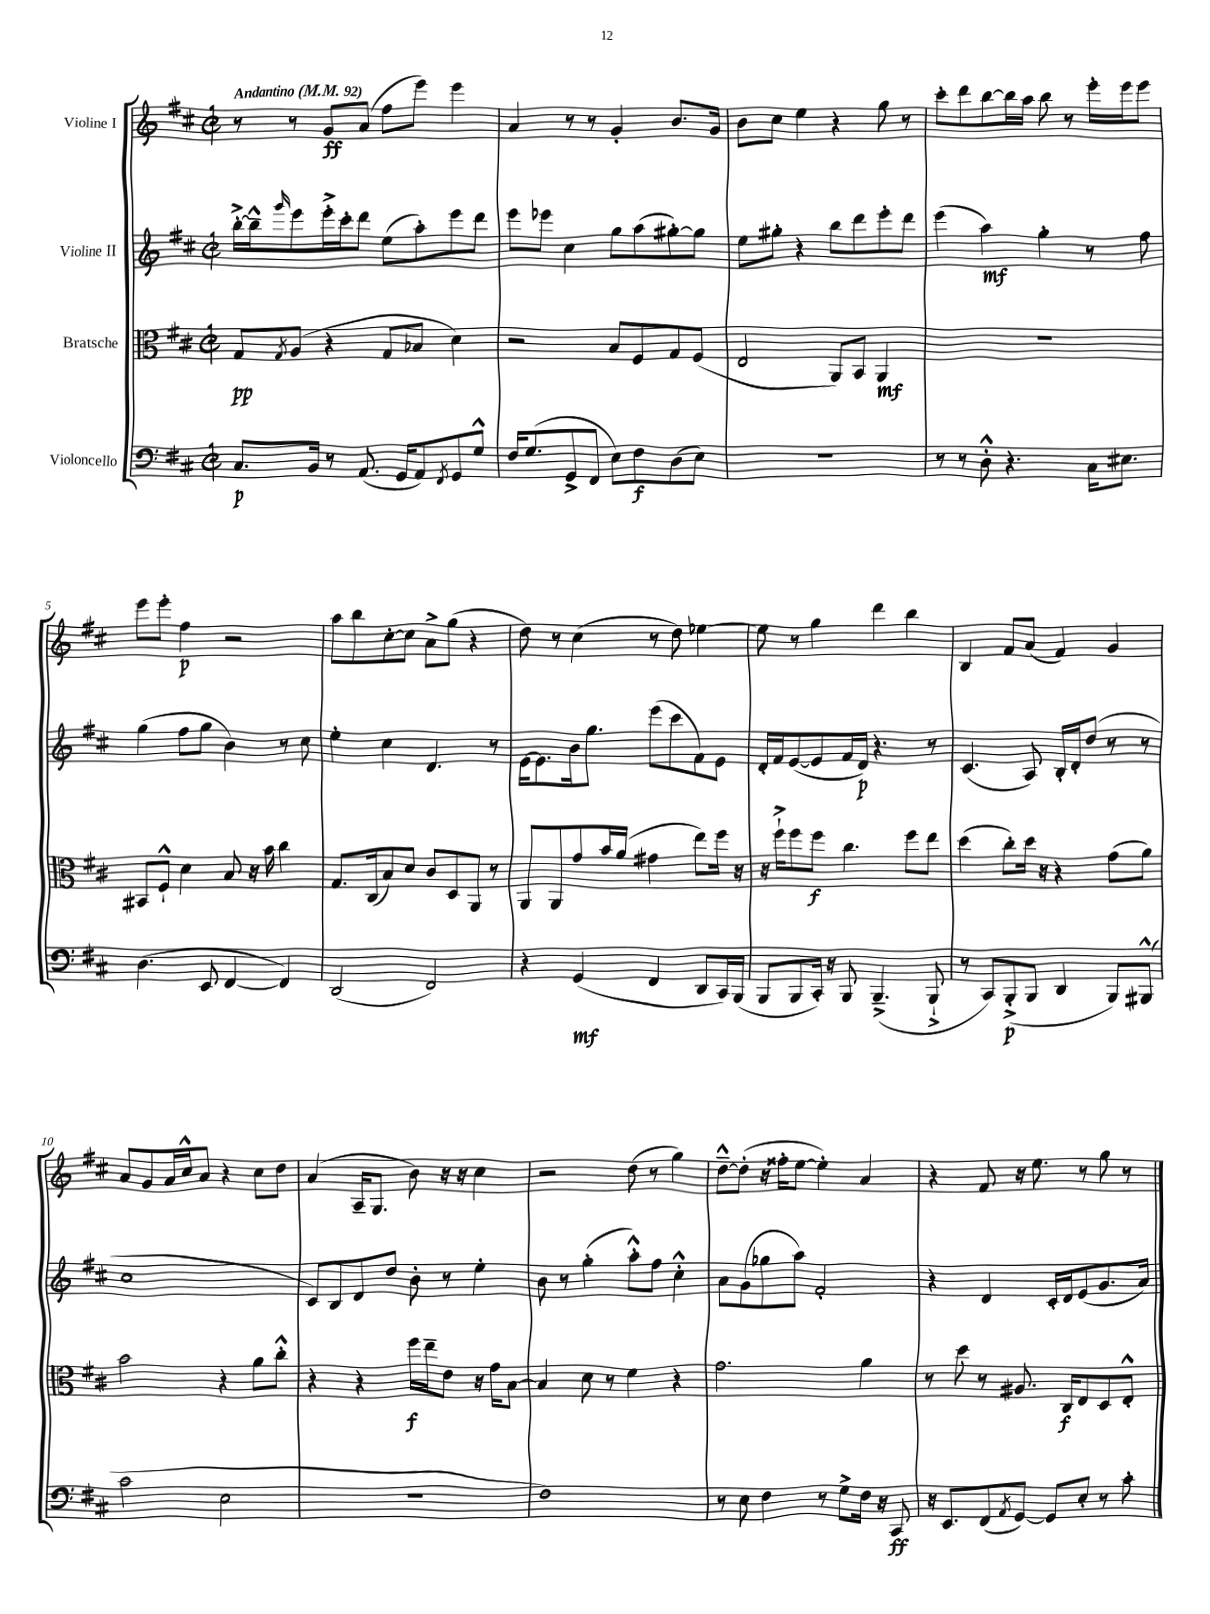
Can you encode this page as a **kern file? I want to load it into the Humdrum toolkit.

**kern	**dynam	**kern	**dynam	**kern	**dynam	**kern	**dynam
*part4	*part4	*part3	*part3	*part2	*part2	*part1	*part1
*staff4	*staff4	*staff3	*staff3	*staff2	*staff2	*staff1	*staff1
*I"Violoncello	*	*I"Bratsche	*	*I"Violine II	*	*I"Violine I	*
*clefF4	*	*clefC3	*	*clefG2	*	*clefG2	*
*k[f#c#]	*	*k[f#c#]	*	*k[f#c#]	*	*k[f#c#]	*
*M2/2	*	*M2/2	*	*M2/2	*	*M2/2	*
*met(c|)	*	*met(c|)	*	*met(c|)	*	*met(c|)	*
*MM92	*	*MM92	*	*MM92	*	*MM92	*
=1	=1	=1	=1	=1	=1	=1	=1
!	!	!	!	!	!	!LO:TX:a:B:t=Andantino	!
8.C#/L	p	8G/L	pp	[16bb'^\LL	.	8r	.
.	.	.	.	16bb~^^\J]	.	.	.
.	.	8qG/	.	16qqggg/	.	.	.
.	.	(8A/J	.	8eee\	.	8r	.
16BB/Jk	.	.	.	.	.	.	.
8r	.	4r	.	16eee'^\L	.	8g/L	ff
.	.	.	.	16ccc#'\J	.	.	.
(8.AA/	.	.	.	8ddd\J	.	(8a/J	.
.	.	8G/L	.	(8ee\L	.	8ff#\L	.
16GG/KL	.	.	.	.	.	.	.
8AA/)	.	8B-X/J	.	8aa'\)	.	8eee\J)	.
8qFF#/	.	.	.	.	.	.	.
8GG/	.	4d\)	.	8eee\	.	4eee\	.
8G^^/J	.	.	.	8ddd\J	.	.	.
=2	=2	=2	=2	=2	=2	=2	=2
16F#/KL	.	2r	.	8eee\L	.	4a/	.
(8.G/	.	.	.	.	.	.	.
.	.	.	.	8eee-X\J	.	.	.
8GG^/	.	.	.	4cc#\	.	8r	.
8FF#/J	.	.	.	.	.	8r	.
8E\L)	.	8B/L	.	8gg\L	.	4g'/	.
8F#\	f	8F#/	.	(8aa\	.	.	.
(8D\	.	8G/	.	[8gg#X'\)	.	8.b/L	.
8E\J)	.	(8F#/J	.	8gg#\J]	.	.	.
.	.	.	.	.	.	16g/Jk	.
=3	=3	=3	=3	=3	=3	=3	=3
1r	.	2E/	.	8ee\L	.	8b\L	.
.	.	.	.	8gg#X'\J	.	8cc#\J	.
.	.	.	.	4r	.	4ee\	.
.	.	8AA/L)	.	8bb\L	.	4r	.
.	.	8BB/J	.	8ddd\	.	.	.
.	.	4AA/	mf	8eee'\	.	8gg\	.
.	.	.	.	8ddd\J	.	8r	.
=4	=4	=4	=4	=4	=4	=4	=4
8r	.	1r	.	(4eee\	.	8ccc#'\L	.
8r	.	.	.	.	.	8ddd\	.
8D'^^\	.	.	.	4aa\)	mf	[8bb\	.
4.r	.	.	.	.	.	16bb\L]	.
.	.	.	.	.	.	16aa\JJ	.
.	.	.	.	4gg'\	.	8bb\	.
.	.	.	.	.	.	8r	.
16C#\KL	.	.	.	8r	.	16eee'\LL	.
8.E#X\J	.	.	.	.	.	16eee\J	.
.	.	.	.	8ff#\	.	8eee\J	.
!!LO:LB:g=z
=5	=5	=5	=5	=5	=5	=5	=5
(4.D\	.	8BB#X/L	.	(4gg\	.	8eee\L	.
.	.	8F#`^^/J	.	.	.	8eee'\J	.
.	.	4d\	.	8ff#\L	.	4ff#\	p
8EE/	.	.	.	8gg\J	.	.	.
[4FF#/	.	8B/	.	4b\)	.	2r	.
.	.	16r	.	.	.	.	.
.	.	16b\	.	.	.	.	.
4FF#/])	.	4cc#\	.	8r	.	.	.
.	.	.	.	8cc#\	.	.	.
=6	=6	=6	=6	=6	=6	=6	=6
(2DD/	.	8.G/L	.	4ee'\	.	8aa\L	.
.	.	.	.	.	.	8bb\	.
.	.	(16C#/k	.	.	.	.	.
.	.	8B/)	.	4cc#\	.	[8cc#'\	.
.	.	8d/J	.	.	.	8cc#\J]	.
2FF#/)	.	8c#/L	.	4.d/	.	8a^\L	.
.	.	8D/	.	.	.	(8gg\J	.
.	.	8AA/J	.	.	.	4r	.
.	.	8r	.	8r	.	.	.
=7	=7	=7	=7	=7	=7	=7	=7
4r	.	8AA/L	.	[16e\KL	.	8dd\)	.
.	.	.	.	8.e\]	.	.	.
.	.	8AA/	.	.	.	8r	.
(4GG/	mf	8g/	.	16b\k	.	(4cc#\	.
.	.	.	.	8.gg\J	.	.	.
.	.	16b/L	.	.	.	.	.
.	.	(16a/JJ	.	.	.	.	.
4FF#/	.	4g#X\	.	(8eee\L	.	8r	.
.	.	.	.	8ccc#\	.	8dd\)	.
8DD/L	.	8ee\L)	.	8f#\)	.	[4ee-X\	.
16CC#/L)	.	16ff#\Jk	.	8e\J	.	.	.
(16BBB/JJ	.	16r	.	.	.	.	.
=8	=8	=8	=8	=8	=8	=8	=8
8BBB/L	.	16r	.	16d'/LL	.	8ee-\]	.
.	.	16ff#`^\KL	.	16f#/J	.	.	.
8BBB/	.	8ff#\	.	([8e/	.	8r	.
16CC#'/Jk)	.	8ff#\J	f	8e/]	.	4gg\	.
16r	.	.	.	.	.	.	.
8BBB/	.	4.cc#\	.	16f#/L	.	.	.
.	.	.	.	16d/JJ)	p	.	.
(4.BBB~^/	.	.	.	4.r	.	4ddd\	.
.	.	8ff#\L	.	.	.	4bb\	.
8BBB`^/	.	8ee\J	.	8r	.	.	.
=9	=9	=9	=9	=9	=9	=9	=9
8r	.	(4dd\	.	(4.c#/	.	4B/	.
8CC#/L)	.	.	.	.	.	.	.
(8BBB'^/	p	8cc#'\L)	.	.	.	8f#/L	.
8BBB/J	.	16dd\Jk	.	8A/)	.	(8a/J	.
.	.	16r	.	.	.	.	.
4DD/	.	4r	.	16B'/LL	.	4f#/)	.
.	.	.	.	16d'/J	.	.	.
.	.	.	.	(8dd/J	.	.	.
8BBB/L)	.	(8g\L	.	8r	.	4g/	.
(8BBB#X^^/J	.	8a\J)	.	8r	.	.	.
!!LO:LB:g=z
=10	=10	=10	=10	=10	=10	=10	=10
2c#\	.	2b\	.	1cc#	.	8a/L	.
.	.	.	.	.	.	8g/	.
.	.	.	.	.	.	16a/L	.
.	.	.	.	.	.	16cc#^^/J	.
.	.	.	.	.	.	8a/J	.
2E\	.	4r	.	.	.	4r	.
.	.	8a\L	.	.	.	8cc#\L	.
.	.	8cc#'^^\J	.	.	.	8dd\J	.
=11	=11	=11	=11	=11	=11	=11	=11
1r	.	4r	.	8c#/L)	.	(4a/	.
.	.	.	.	8B/	.	.	.
.	.	4r	.	8d/	.	16A~/KL	.
.	.	.	.	.	.	8.G/J	.
.	.	.	.	8dd/J	.	.	.
.	.	16ff#\LL	f	8b'\	.	8b\)	.
.	.	16ee~\J	.	.	.	.	.
.	.	8e\J	.	8r	.	16r	.
.	.	.	.	.	.	16r	.
.	.	16r	.	4ee'\	.	4cc#\	.
.	.	16g\KL	.	.	.	.	.
.	.	[8B\J	.	.	.	.	.
=12	=12	=12	=12	=12	=12	=12	=12
1F#)	.	4B/]	.	8b\	.	2r	.
.	.	.	.	8r	.	.	.
.	.	8d\	.	(4gg'\	.	.	.
.	.	8r	.	.	.	.	.
.	.	4f#\	.	8aa'^^\L)	.	(8dd\	.
.	.	.	.	8ff#\J	.	8r	.
.	.	4r	.	4cc#'^^\	.	4gg\)	.
=13	=13	=13	=13	=13	=13	=13	=13
8r	.	2.g\	.	8a\L	.	[8dd~^^\L	.
8E\	.	.	.	(8g\	.	(8dd'\J]	.
4F#\	.	.	.	8gg-X\	.	16r	.
.	.	.	.	.	.	16ff##X'\KL	.
.	.	.	.	8aa\J)	.	[8ee\J	.
8r	.	.	.	2f#'/	.	4ee'\])	.
8G^\L	.	.	.	.	.	.	.
16F#\Jk	.	4a\	.	.	.	4a/	.
16r	.	.	.	.	.	.	.
8CC#/	ff	.	.	.	.	.	.
=14	=14	=14	=14	=14	=14	=14	=14
16r	.	8r	.	4r	.	4r	.
8.EE/L	.	.	.	.	.	.	.
.	.	8dd\	.	.	.	.	.
(8FF#/	.	8r	.	4d/	.	8f#/	.
8qAA/	.	.	.	.	.	.	.
[8GG/J)	.	8.A#X/	.	.	.	16r	.
.	.	.	.	.	.	8.ee\	.
8GG/L]	.	.	.	16c#'/LL	.	.	.
.	.	16C#/KL	f	16d/J	.	.	.
8E'/J	.	8E/	.	(8e/	.	8r	.
8r	.	8D/	.	8.g/	.	8gg\	.
8c#'\	.	8E'^^/J	.	.	.	8r	.
.	.	.	.	16a/Jk)	.	.	.
==	==	==	==	==	==	==	==
*-	*-	*-	*-	*-	*-	*-	*-
